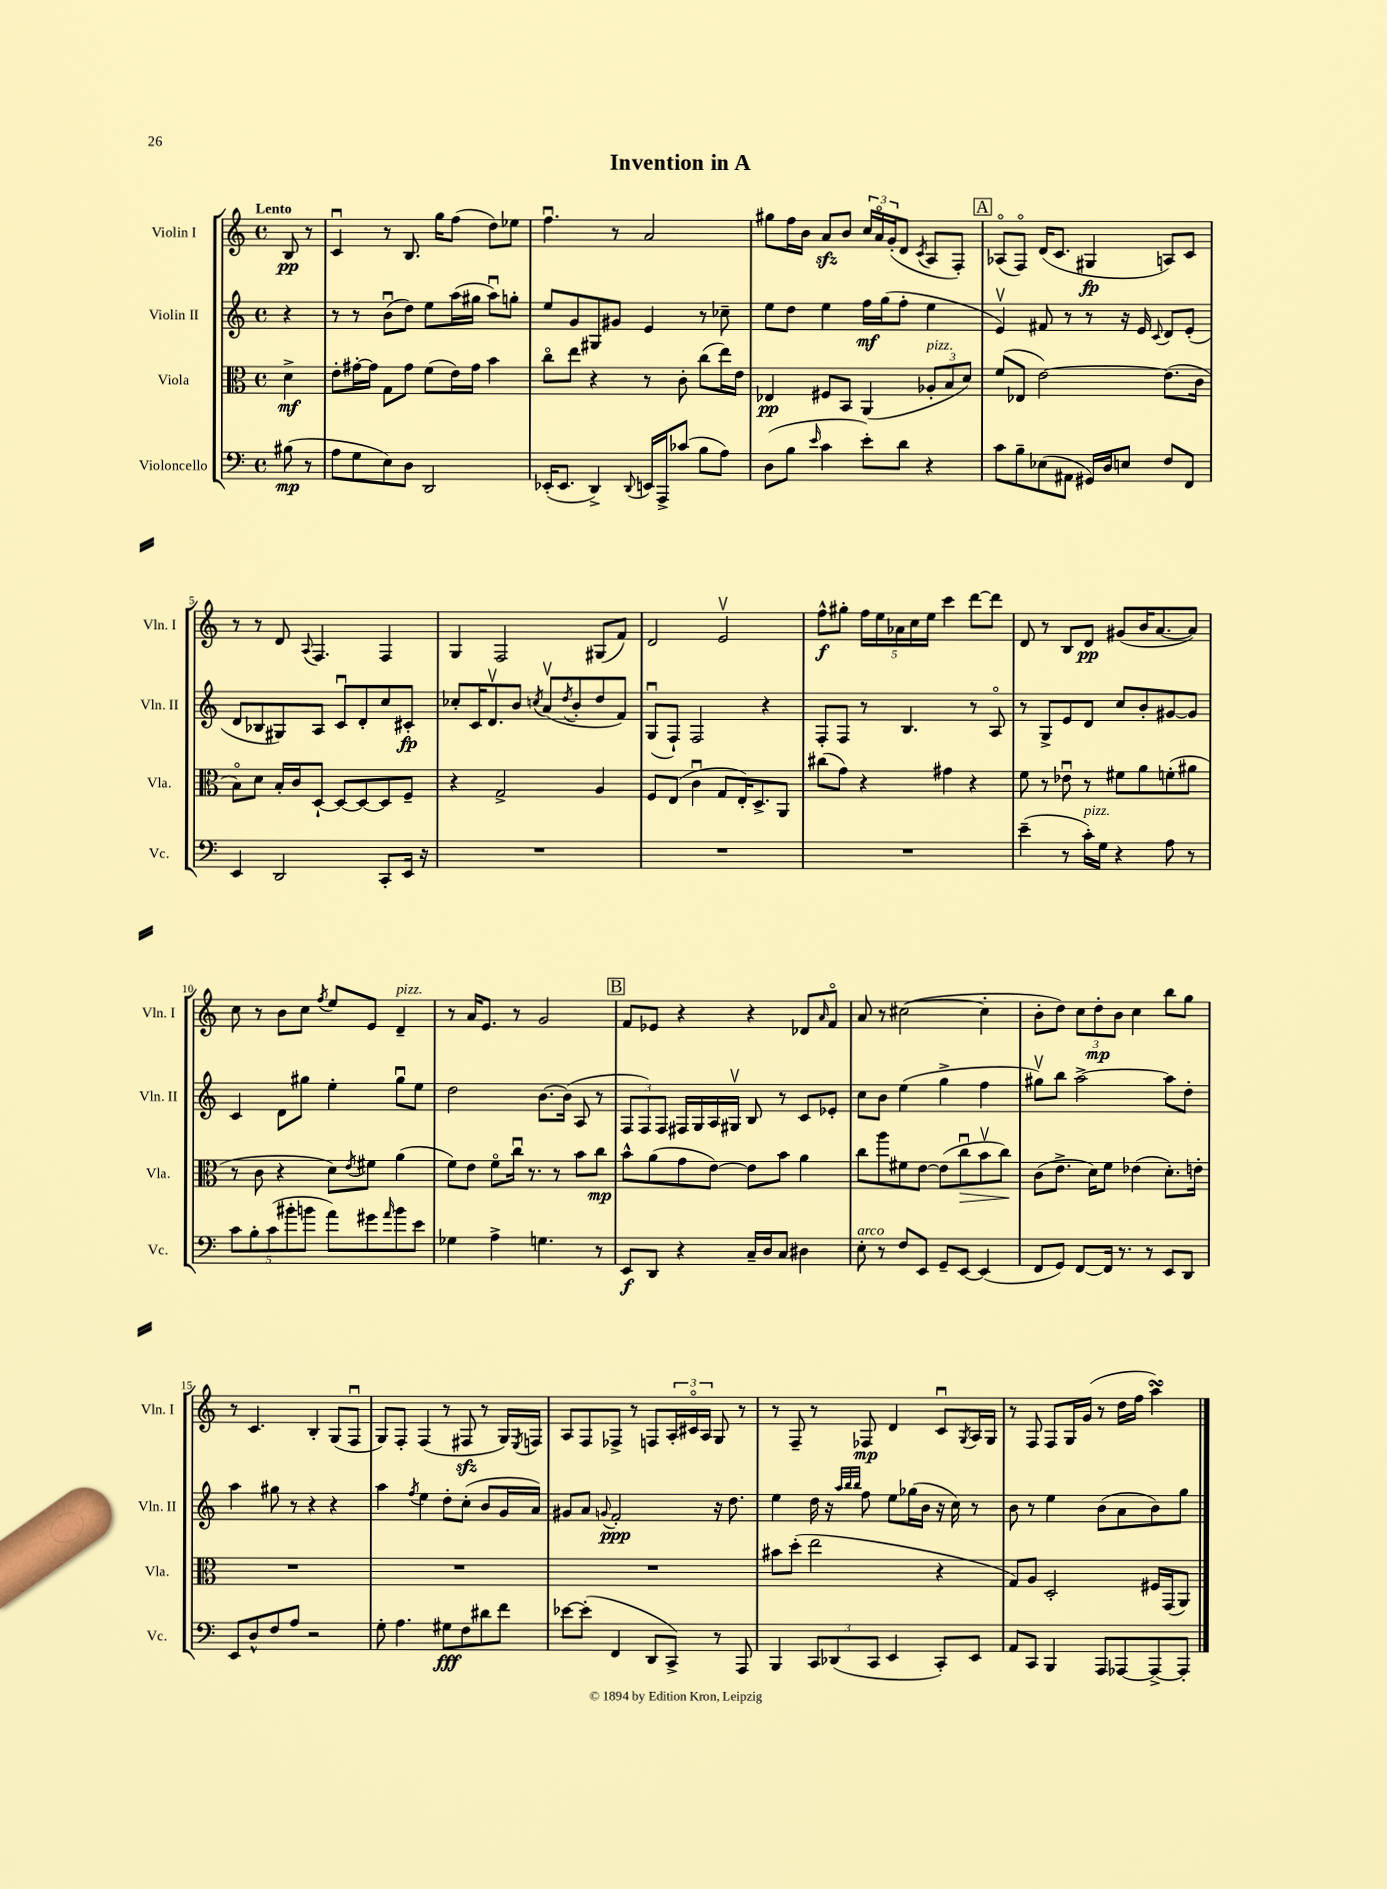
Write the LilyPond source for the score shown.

\header { title = "Invention in A" }
<<
\new StaffGroup <<
\new Staff = "s0" \with { instrumentName = "Violin I" shortInstrumentName = "Vln. I" } {
    \clef treble \key c \major \defaultTimeSignature \time 4/4 \partial 4 \tempo "Lento"
    b8\pp r8 |
    c'4\downbow r8 b8. g''16 f''8( d''8) ees''8 |
    f''4.\downbow r8 a'2 |
    gis''8 f''16 b'16 a'8\sfz b'8 \tuplet 3/2 { c''16 a'16\flageolet g'16-.( } d'8 \acciaccatura { c'8 } a8 f8-.) |
    \mark \markup { \box "A" } aes8\flageolet( f8\flageolet) d'16( c'8. gis4\fp a8) c'8 |
    r8 r8 d'8 \appoggiatura { a8 } f4. f4 |
    g4 f2 gis8( f'8) |
    d'2 e'2\upbow |
    f''8-^\f gis''8-. \tuplet 5/4 { f''16 e''16 aes'16 c''16 e''16 } c'''4 d'''8~ d'''8 |
    d'8 r8 b8 d'8\pp gis'8( b'16 a'8.~ a'8) |
    c''8 r8 b'8 c''8 \acciaccatura { f''8 } e''8 e'8 d'4--^\markup { \italic "pizz." } |
    r8 a'16 e'8. r8 g'2 |
    \mark \markup { \box "B" } f'8 ees'8 r4 r4 des'8 \grace { a'16 } f'8\flageolet |
    a'8 r8 cis''2~( cis''4-. |
    b'8-. d''8) \tuplet 3/2 { c''8 d''8-.\mp b'8 } c''4 b''8 g''8 |
    r8 c'4. b4-. g8( f8\downbow |
    g8) f8-. f4( r8 fis8\sfz r8 g16) \acciaccatura { e8 } f16 |
    a8 f8 fes8-> r8 f8 \tuplet 3/2 { a16-. cis'16\flageolet a16 } g8 r8 |
    r8 f8-- r8 fes8\mp d'4 c'8\downbow \acciaccatura { g8 } a16 g16 |
    r8 f8 f8 g16 g'16( r8 d''16 f''16 a''4\turn) \bar "|." |
}
\new Staff = "s1" \with { instrumentName = "Violin II" shortInstrumentName = "Vln. II" } {
    \clef treble \key c \major \defaultTimeSignature \time 4/4 \partial 4
    r4 |
    r8 r8 b'8\downbow( d''8) e''8 a''16( gis''16 a''8\downbow) g''8-. |
    e''8 g'8 gis8 gis'8 e'4 r8 ces''8-- |
    e''8 d''8 e''4 f''16\mf g''16( f''8-. e''4 |
    \mark \markup { \box "A" } e'4\upbow) fis'8 r8 r8 r16 e'16 \appoggiatura { c'8 } d'8 e'8-.( |
    d'8 bes8 gis8) a8 c'8\downbow d'8-. c''8 cis'8-.\fp |
    ces''8-. c'16 d'8.\upbow b'8 \acciaccatura { c''8 } a'8\upbow( \acciaccatura { d''8 } b'8-. d''8 f'8) |
    g8\downbow( f8-!) f2 r4 |
    f8-. f8 r8 b4. r8 a8\flageolet |
    r8 g8-> e'8 d'8 c''8 b'8-. gis'8~ gis'8 |
    c'4 d'8 gis''8 e''4-. gis''8\downbow e''8 |
    d''2 b'8.~ b'16( a8 r8 |
    \mark \markup { \box "B" } \tuplet 3/2 { f8 f8) f8 } fis16 g16 a16 gis16\upbow b8 r8 c'8 ees'8-. |
    c''8 b'8 e''4( g''4-> f''4 |
    gis''8\upbow) b''8 a''2~-> a''8 d''8-. |
    a''4 gis''8 r8 r4 r4 |
    a''4 \acciaccatura { f''8 } e''4 d''8-. c''8-.( b'8 g'16 a'16) |
    gis'8 a'8 \appoggiatura { g'8 } f'2-.\ppp r16 d''8. |
    e''4 d''16 r16 \grace { a''32 b''32 b''32 } f''8 e''8 ges''16( b'16 r16 c''16) r8 |
    b'8 r8 e''4 b'8( a'8 b'8) g''8 \bar "|." |
}
\new Staff = "s2" \with { instrumentName = "Viola" shortInstrumentName = "Vla." } {
    \clef alto \key c \major \defaultTimeSignature \time 4/4 \partial 4
    d'4->\mf |
    e'8-. gis'16~-. gis'16 g8 gis'8 f'8( e'16) gis'16 b'4 |
    c''8\flageolet e''8 r4 r8 c'8-. c''8( e''16) e'16 |
    ees4\pp fis8 b,8 a,4( \tuplet 3/2 { aes8-.^\markup { \italic "pizz." } b8 d'8) } |
    \mark \markup { \box "A" } f'8( ees8 e'2~) e'8.( c'16 |
    b8\flageolet) d'8 b16-. c'16 d8~-! d8~ d8~ d8 f8-- |
    r4 g2-> a4 |
    f8 e8( c'4\downbow g8 e16-.) d8.-> a,8 |
    cis''8( g'8) r4 gis'4 r4 |
    f'8 r8 ees'8\downbow r8 fis'8 a'8 f'8-.( ais'8 |
    r8 c'8 r4 d'8) \acciaccatura { e'8 } fis'8 a'4( |
    f'8) e'8 f'8\flageolet c''16\downbow r8. r8 b'8 c''8\mp |
    \mark \markup { \box "B" } b'8-^ a'8( g'8 e'8~) e'8 b'8 a'4 |
    c''8 a''8 fis'8 e'8~ e'8( c''8\downbow\> b'8\upbow c''8\!) |
    c'8( e'8.-> d'16) f'8 ees'4( d'8.-.) e'16-. |
    R1 |
    R1 |
    R1 |
    bis'8 d''8-.( e''2 r4 |
    g8) a8 d2-. fis16 g,16( a,8) \bar "|." |
}
\new Staff = "s3" \with { instrumentName = "Violoncello" shortInstrumentName = "Vc." } {
    \clef bass \key c \major \defaultTimeSignature \time 4/4 \partial 4
    bis8\mp( r8 |
    a8 g8 e8) d8 d,2 |
    ees,16-.( ees,8. d,4->) \appoggiatura { d,8 } e,16 a,,16-> ces'8( b8 a8) |
    d8( b8 \grace { e'16 } c'4 e'8-.) d'8 r4 |
    \mark \markup { \box "A" } c'8 b8-- ees8( ais,8 gis,16) d16 e8 f8 f,8 |
    e,4 d,2 c,8-. e,16 r16 |
    R1 |
    R1 |
    R1 |
    e'4--( r8 c'16-.^\markup { \italic "pizz." }) g16 r4 a8 r8 |
    \tuplet 5/4 { c'8 b8-. c'8( bis'8-. b'8 } a'8) gis'8 \grace { a'16 } b'8 e'8 |
    ges4 a4-> g4. r8 |
    \mark \markup { \box "B" } e,8\f d,8 r4 c16-- d16 c8 dis4 |
    e8-.^\markup { \italic "arco" } r8 f8 e,8 g,8-- e,8~ e,4( |
    f,8 g,8) f,8~ f,16 r8. r8 e,8 d,8 |
    e,8 d8-^ f8 a8 r2 |
    g8-. a4. gis8\fff f8 dis'8 f'8 |
    ees'8~ ees'8-.( f,4 d,8 c,8->) r8 a,,8 |
    b,,4 \tuplet 3/2 { c,8 des,8( c,8 } e,4 c,8-.) e,8 |
    a,8 c,8 b,,4 a,,8 aes,,8~ aes,,8~-> aes,,8-. \bar "|." |
}
>>
>>
